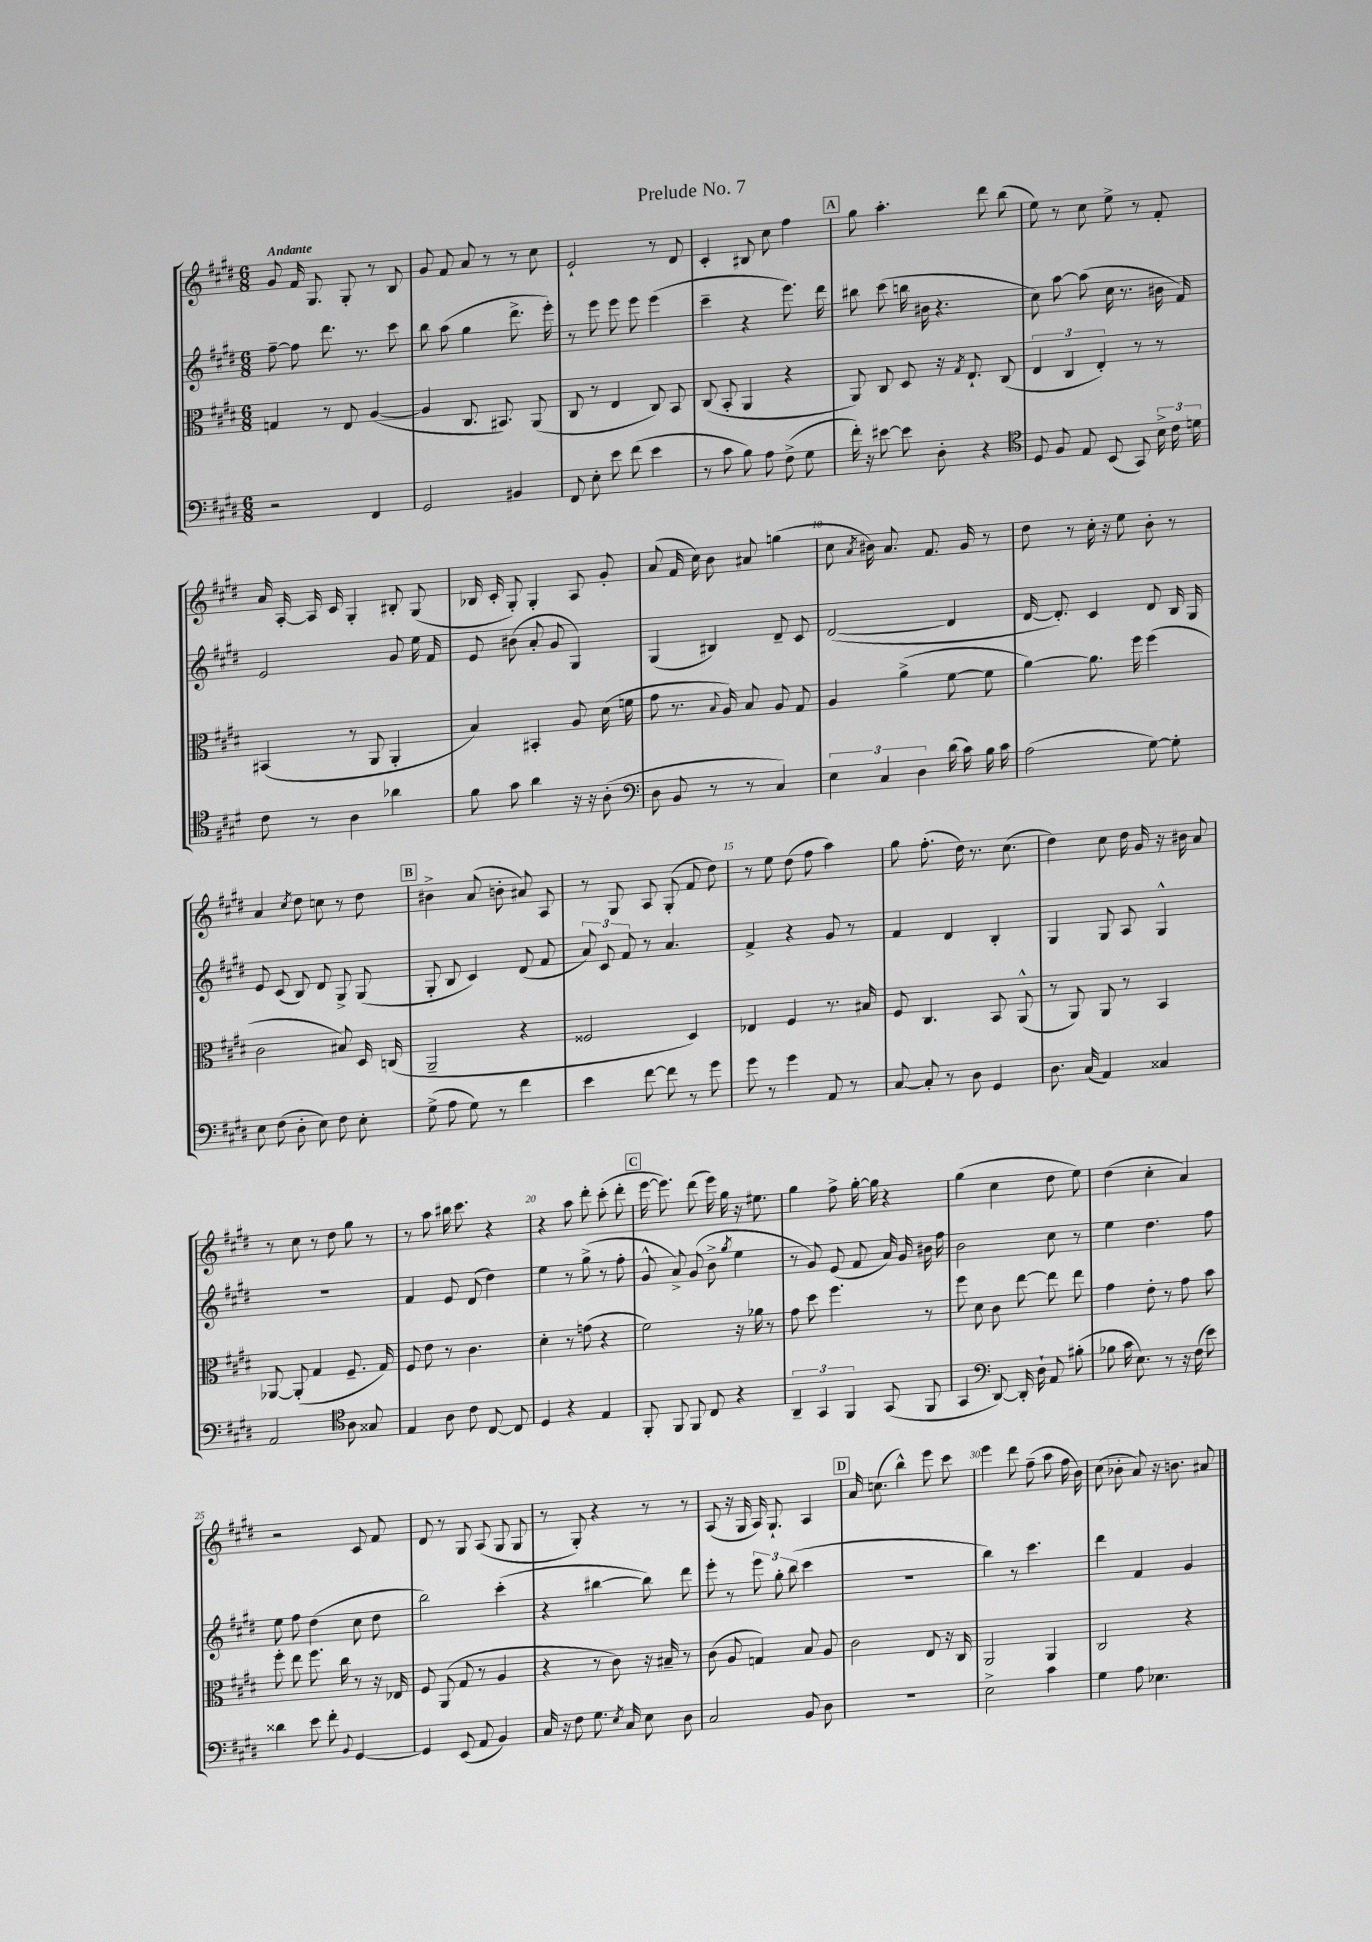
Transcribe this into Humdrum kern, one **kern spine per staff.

**kern	**kern	**kern	**kern
*staff4	*staff3	*staff2	*staff1
*clefF4	*clefC3	*clefG2	*clefG2
*k[f#c#g#d#]	*k[f#c#g#d#]	*k[f#c#g#d#]	*k[f#c#g#d#]
*M6/8	*M6/8	*M6/8	*M6/8
2r	4G	[8ff#~	8g#
.	.	8ff#]	16f#
.	.	.	8.G#
.	8r	8.ddd#	.
.	8E	.	8G#'
.	.	8.r	.
4FF#	([4A	.	8r
.	.	8ccc#	8B
=	=	=	=
2GG#	4A]	8bb	8g#
.	.	(8aa	8f#
.	8.C#	4gg#	8a
.	.	.	8r
.	8.BB#)	.	.
4BB#	.	8.ddd#^	8r
.	(8AA	.	8cc#
.	.	16eee')	.
=	=	=	=
8FF#	8C#	8r	2e`
8E'	8r	8eee	.
8e	4E	8eee	.
(8f#	.	8eee	.
4e	8C#)	(4eee	8r
.	8BB	.	8d#
=	=	=	=
8r	(8C#	4ccc#~	4c#'
8c#	8BB'	.	.
8B)	4AA	4r	8B#
8A	.	.	8cc#
(8F#^	4r	8.eee)	4ff#
8G#	.	.	.
.	.	16ddd#	.
=	=	=	=
16f#')	8AA)	8bb#	8gg#
16r	.	.	.
[8e#	8C#	(8ccc#	4.aa'
8e#]	8D#	16bb	.
.	.	16b#	.
8D#'	16r	4.r	.
.	8qG#	.	.
.	8.E`	.	.
4r	.	.	8ddd#
.	(8C#	.	(8bb
=	=	=	=
*clefC4	*	*	*
8D#	6E	8cc#)	8ee)
8F#	.	[8aa	8r
.	6C#	.	.
8E	.	(8aa]	8cc#
.	6E')	.	.
(8BB	.	16cc#	8ee^
.	.	8.r	.
8GG#)	8r	.	8r
24B^	8r	16b#	8f#'
24c#	.	.	.
.	.	16f#)	.
24d	.	.	.
=	=	=	=
8c#	(4BB#	2e	16a
.	.	.	[16A'
8r	.	.	16A]
.	.	.	16c#
4A	8r	.	4G#'
.	8AA	.	.
4a-	4AA'	8g#	8B#'
.	.	16ee	(8G#
.	.	16f#	.
=	=	=	=
8f#	4B)	8e	16B-
.	.	.	16c#'
8g#	.	(8b#	8G#')
4a	4BB#'	8a'	4G#'
.	.	8g#	.
16r	8A	4G#)	8A
16r	.	.	.
(8A'	(16d#	.	8g#'
.	16f	.	.
=	=	=	=
*clefF4	*	*	*
8D#	8g#	(4G#	(8a
8BB	8.r	.	16f#
.	.	.	16cc#)
8r	.	4B#)	8b
.	8qqB	.	.
.	16A)	.	.
8r	8B	.	8a#
4C#)	8A	8d#~	(4gg
.	8G#	8c#	.
=	=	=	=
6E	4A	([2d#	8cc#
.	.	.	8qa
.	.	.	16b#)
6C#	.	.	.
.	.	.	8.a
.	(4a^	.	.
6D#	.	.	.
.	.	.	8.f#
(16d#	[8f#	4d#]	.
16c#)	.	.	16g#
16B	8f#]	.	8r
16c#	.	.	.
=	=	=	=
(2A	[4a)	[16d#	8dd#
.	.	8.d#'])	.
.	.	.	8r
.	8.a]	4c#	16cc#'
.	.	.	16r
.	.	.	8ee
.	16ff#	.	.
[8G#)	(4ff#	8d#	8b'
8G#']	.	16B	8r
.	.	16G#	.
=	=	=	=
8E	2c#	8e	4a
(8F#	.	(8c#	.
.	.	.	8qcc#
8D#'	.	8B)	8dd#
8E)	.	8d#	8cc
8F#	8B#)	8G#^	8r
8E'	16D#	(8G#	8dd#
.	(16C	.	.
=	=	=	=
(8G#^	2AA~	8G#'	4b#^
8A	.	8B	.
8G#)	.	4c#)	(8a
8r	.	.	8b'
4f#	4r	(8d#	8a#)
.	.	8f#	8A
=	=	=	=
4e	2F##	12a)	8r
.	.	12c#	.
.	.	.	8G#
.	.	12f#	.
[8f#	.	8r	8A
8f#]	.	4.a	(8G#'
8r	4D#)	.	8f#
8g#	.	.	8dd#)
=	=	=	=
8g#	4E-	4f#^	8r
8r	.	.	8ee
4g#	4F#	4r	(8dd#
.	.	.	8ff#
8AA	8.r	8g#	4aa)
8r	.	8r	.
.	16B#	.	.
=	=	=	=
[8C#	8F#	4f#	8gg#
8C#']	4.C#	.	(8.ff#'
8r	.	4d#	.
.	.	.	16dd#)
8D#	.	.	8.r
4GG#	8BB	4B'	.
.	.	.	(8.cc#
.	(8AA^^	.	.
=	=	=	=
8.D#	8r	4G#	4dd#)
.	8AA)	.	.
(16C#	.	.	.
4AA)	8AA	8G#	8cc#
.	8r	8A	16dd#
.	.	.	16g#
4C##	4BB	4G#^^	16r
.	.	.	16b#
.	.	.	8a
=	=	=	=
2AA	[8AA-	2.r	8r
.	(8AA-']	.	8cc#
.	4G#	.	8r
.	.	.	8dd#
*clefC4	*	*	*
8A	8.F#~	.	8gg#
8G##	.	.	8r
.	16G#)	.	.
=	=	=	=
4E	8F#	4f#	8r
.	8e	.	8aa
8A	8r	8e	16bb#
.	.	.	8.ccc#
8c#	4.c#	(8d#	.
[8C#	.	4dd#)	4r
8C#]	.	.	.
=	=	=	=
4D#	4d#'	4ee	4r
4r	8r	8r	8aa
.	(8g	(8gg#^	8ddd#'
4E	4r	8r	(8ccc#'
.	.	8ff#'	8ddd#'
=	=	=	=
8FF#'	2f#)	8g#^^	[16eee
.	.	.	8.eee])
8FF#	.	8a^)	.
8FF#	.	(8g#	(8ddd#
8C#	.	8b^	16eee)
.	.	.	16gg#
.	.	8qgg#	.
4r	16r	4ee	16r
.	16a-	.	8.ee#
.	8r	.	.
=	=	=	=
6AA~	8g#	8r	4gg#
.	8dd#	8g#)	.
6GG#	.	.	.
.	4.ff#	(8e	8ff#^
6FF#	.	.	.
.	.	8f#	[16gg#'
.	.	.	16gg#]
(8GG#	.	16a)	4r
.	.	16g#	.
8FF#	8r	16b#	.
.	.	16ff#	.
=	=	=	=
4GG#	8ff#	2b	(4gg#
.	8d#	.	.
*clefF4	*	*	*
[8DD#)	8c#	.	4cc#
16DD#']	[8ee	.	.
16D#`	.	.	.
8AA	8ee]	8cc#	8dd#
(8B#'	8ee	8r	8ee)
=	=	=	=
8B-	4g#	4ee	(4dd#
16c#	.	.	.
8.E)	.	.	.
.	8e'	4.dd#	4cc#'
8r	8r	.	.
16r	8g#	.	4a)
(16F#	.	.	.
8e)	8b	8ff#	.
=	=	=	=
4d##	8ff#'	8ee	2r
.	8ee	8ff#	.
8e	8.ff#	(4dd#	.
8f#'	.	.	.
.	16cc#	.	.
8qqBB	.	.	.
[4GG#	8r	8cc#	8c#
.	16r	8dd#	8f#
.	16E-	.	.
=	=	=	=
4GG#]	8F#	2bb)	8d#
.	(8AA	.	8r
(8EE	8G#	.	8G#
8AA	8r	.	(8A
4BB)	4A	(4ccc#'	8G#
.	.	.	8G#
=	=	=	=
16C#	4r	4r	8r
16r	.	.	.
8F#	.	.	8G#')
8.G#	8r	[4bb#	4r
.	8c#)	.	.
8qE	.	.	.
16C#	.	.	.
8E	16r	8bb#])	8r
.	16B#~	.	.
8D#	8r	8ddd#	8r
=	=	=	=
2C#	(8c#	8eee'	(8A
.	8A	8r	16r
.	.	.	16G#
.	4G)	12eee	16A)
.	.	.	8.G#`
.	.	12gg#'	.
.	.	(12bb	.
8BB	8B	4ccc#	4A
8D#	8A	.	.
=	=	=	=
2.r	2c#	2.r	16a
.	.	.	(8.cc
.	.	.	4bb^^)
.	8E	.	8eee
.	16r	.	8ccc#
.	16C#	.	.
=	=	=	=
2E^	2AA	4bb)	4eee
.	.	8r	8ddd#
.	.	4.ccc#	(8ff#~
4c#	4AA	.	8aa
.	.	.	16ff#
.	.	.	16b)
=	=	=	=
4G#	2C#	4ddd#	(8cc#
.	.	.	8b-'
8A	.	4f#	8a)
4.E-	.	.	16r
.	.	.	8.b
.	4r	4g#	.
.	.	.	8a#
==	==	==	==
*-	*-	*-	*-
